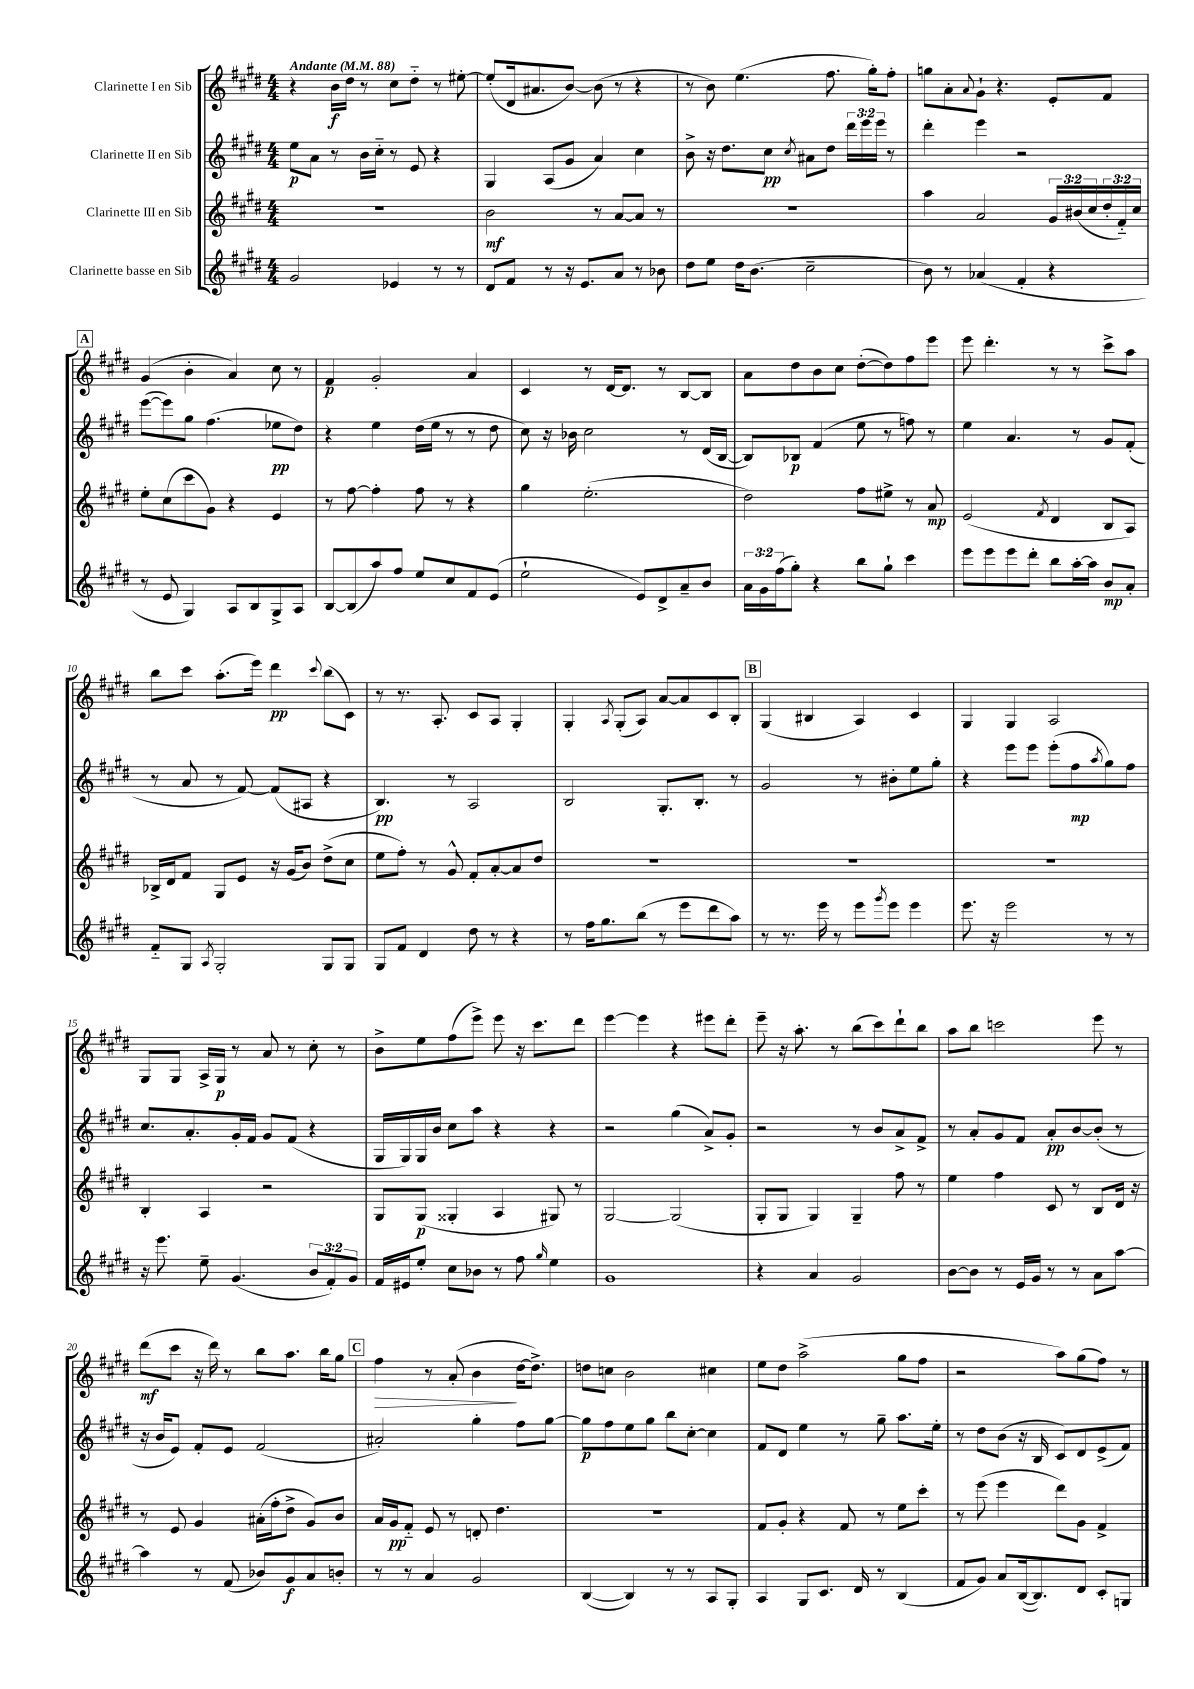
<<
\new StaffGroup <<
\new Staff = "s0" \with { instrumentName = "Clarinette I en Sib" } {
    \clef treble \key e \major \numericTimeSignature \time 4/4 \tempo "Andante" 4 = 88
    r4 b'16\f dis''16 r8 cis''8 dis''8-_ r8 eis''8~-. |
    eis''8-.( dis'16 ais'8. b'8~) b'8( r8 r4 |
    r8 b'8) e''4.( fis''8. gis''16-.) fis''8-. |
    g''8 a'8-. \appoggiatura { a'8 } gis'8-! r4. e'8-. fis'8 |
    \mark \markup { \box "A" } gis'4( b'4-. a'4) cis''8 r8 |
    fis'4\p gis'2-. a'4 |
    cis'4 r8 dis'16~ dis'8. r8 b8~ b8 |
    a'8 dis''8 b'8 cis''8 dis''8~-.( dis''8) fis''8 e'''8 |
    e'''8 dis'''4.-. r8 r8 cis'''8-> a''8 |
    b''8 cis'''8 a''8.-.( e'''16) dis'''4\pp \appoggiatura { cis'''8 } b''8( cis'8) |
    r8 r8. a8.-. cis'8 a8 gis4-. |
    gis4-. \acciaccatura { a8 } gis8-.( a8) a'8~ a'8 cis'8 b8-. |
    \mark \markup { \box "B" } gis4( bis4 a4) cis'4 |
    gis4 gis4 a2 |
    gis8 gis8 a16-> gis16\p r8 a'8 r8 cis''8-. r8 |
    b'8-> e''8 fis''8( e'''8->) e'''8 r16 cis'''8. dis'''8 |
    e'''4~ e'''4 r4 eis'''8 dis'''8-. |
    e'''8-- r16 a''8.-. r8 b''8( cis'''8) dis'''8-! b''8 |
    a''8 b''8 c'''2 e'''8 r8 |
    dis'''8\mf( cis'''8 r16 dis'''16) r8 b''8 a''8. b''16 gis''8 |
    \mark \markup { \box "C" } fis''4\> r8 a'8-.( b'4\! dis''16~ dis''8.->) |
    d''8 c''8 b'2 cis''4 |
    e''8 dis''8 a''2->( gis''8 fis''8 |
    r2 a''8) gis''8( fis''8) r8 \bar "|." |
}
\new Staff = "s1" \with { instrumentName = "Clarinette II en Sib" } {
    \clef treble \key e \major \numericTimeSignature \time 4/4 \override Staff.TupletNumber.text = #tuplet-number::calc-fraction-text
    e''8\p a'8 r8 b'16 cis''16-_ r8 e'8 r4 |
    gis4 a8( gis'8 a'4) cis''4 |
    b'8-> r16 dis''8. cis''8\pp \acciaccatura { cis''8 } ais'8 dis''8 \tuplet 3/2 { dis'''16 e'''16 e'''16 } r8 |
    dis'''4-. e'''4 r2 |
    \mark \markup { \box "A" } e'''8~( e'''8) gis''8 fis''4.( ees''8\pp dis''8) |
    r4 e''4 dis''16( e''16 r8 r8 dis''8 |
    cis''8) r16 bes'16 cis''2 r8 dis'16( b16~ |
    b8) bes8\p fis'4( e''8 r8 f''8) r8 |
    e''4 a'4. r8 gis'8 fis'8-.( |
    r8 a'8 r8 fis'8~) fis'8( ais8 r4 |
    b4.\pp) r8 a2 |
    b2 gis8.-. b8.-. r8 |
    \mark \markup { \box "B" } gis'2 r8 bis'8-. e''8 gis''8-. |
    r4 e'''8 e'''8 e'''8-.( fis''8\mp \acciaccatura { a''8 } gis''8) fis''8 |
    cis''8. a'8.-. gis'16-. fis'16 gis'8 fis'8( r4 |
    gis16 gis16) gis16 b'16 cis''8 a''8 r4 r4 |
    r2 gis''4( a'8->) gis'8-. |
    r2 r8 b'8 a'8-> fis'8-> |
    r8 a'8-. gis'8 fis'8 a'8-.\pp b'8~ b'8-.( r8 |
    r16 b'16 e'8) fis'8-. e'8 fis'2( |
    \mark \markup { \box "C" } ais'2-.) gis''4-. fis''8 gis''8~ |
    gis''8\p fis''8 e''8 gis''8 b''8 cis''8~-. cis''4 |
    fis'8 dis'8 e''4 r8 gis''8-- a''8. e''16-. |
    r8 dis''8 b'8( r16 b16 cis'8) dis'8 e'8->( fis'8) \bar "|." |
}
\new Staff = "s2" \with { instrumentName = "Clarinette III en Sib" } {
    \clef treble \key e \major \numericTimeSignature \time 4/4 \override Staff.TupletNumber.text = #tuplet-number::calc-fraction-text
    r1 |
    b'2\mf r8 a'8~ a'8 r8 |
    R1 |
    a''4 a'2 \tuplet 3/2 { gis'16 bis'16( cis''16 } \tuplet 3/2 { dis''16-. fis'16-_) cis''16 } |
    \mark \markup { \box "A" } e''8-. cis''8( cis'''8 gis'8) r4 e'4 |
    r8 fis''8~ fis''4-. fis''8 r8 r4 |
    gis''4 e''2.-.( |
    dis''2) fis''8 eis''8-> r8 a'8\mp |
    e'2( \acciaccatura { fis'8 } dis'4 b8 a8) |
    bes16-> dis'16 fis'8 gis8 e'8 r16 gis'16( b'8) dis''8->( cis''8 |
    e''8 fis''8-.) r8 gis'8-^ fis'8-. a'8~-. a'8 dis''8 |
    R1 |
    \mark \markup { \box "B" } R1 |
    R1 |
    b4-. a4 r2 |
    gis8 gis8\p( gisis4-. a4 gis8) r8 |
    gis2~ gis2( |
    gis8-. gis8 gis4) gis4-- fis''8 r8 |
    e''4 fis''4 cis'8 r8 b8 dis'16 r16 |
    r8 e'8 gis'4 ais'16-.( fis''16-. dis''8-> gis'8) b'8 |
    \mark \markup { \box "C" } a'16 gis'16\pp fis'8-_ e'8 r8 d'8-. dis''4. |
    r1 |
    fis'8 gis'8-. r4 fis'8 r8 e''8 cis'''8-. |
    r8 e'''8( e'''4 dis'''8) gis'8 fis'4-> \bar "|." |
}
\new Staff = "s3" \with { instrumentName = "Clarinette basse en Sib" } {
    \clef treble \key e \major \numericTimeSignature \time 4/4 \override Staff.TupletNumber.text = #tuplet-number::calc-fraction-text
    gis'2 ees'4 r8 r8 |
    dis'8 fis'8 r8 r16 e'8. a'8 r8 bes'8 |
    dis''8 e''8 dis''16 b'8.( cis''2-- |
    b'8) r8 aes'4( fis'4-. r4 |
    \mark \markup { \box "A" } r8 e'8 gis4) a8 b8 gis8-> a8 |
    b8~ b8( a''8) fis''8 e''8 cis''8 fis'8 e'8( |
    e''2-! e'8) dis'8-> a'8-- b'8 |
    \tuplet 3/2 { a'16 gis'16 fis''16( } gis''8-.) r4 b''8 gis''8-! cis'''4 |
    e'''8 e'''8 e'''8 dis'''8-. b''8 a''16~-. a''16 b'8\mp a'8-. |
    fis'8-_ gis8 \acciaccatura { a8 } gis2-. gis8 gis8 |
    gis8 fis'8 dis'4 dis''8 r8 r4 |
    r8 fis''16 gis''8. b''8( r8 e'''8 dis'''8 a''8) |
    \mark \markup { \box "B" } r8 r8. e'''16 r8 e'''8 \acciaccatura { gis'''8 } e'''8 e'''4 |
    e'''8. r16 e'''2 r8 r8 |
    r16 e'''8. e''8-- gis'4.( \tuplet 3/2 { b'8 fis'8-.) gis'8 } |
    fis'16 eis'16 e''8-. cis''8 bes'8 r8 fis''8 \grace { gis''16 } e''4 |
    gis'1 |
    r4 a'4 gis'2 |
    b'8~ b'8 r8 e'16 gis'16 r8 r8 a'8 a''8~ |
    a''4 r8 fis'8( bes'8) gis'8\f a'8 b'8-. |
    \mark \markup { \box "C" } r8 r8 a'4 gis'2 |
    b4~( b4) r8 r8 a8 gis8-. |
    a4 gis8 cis'8. dis'16 r8 b4( |
    fis'8 gis'8) a'8 b16~( b8.) dis'8 cis'8-. g8 \bar "|." |
}
>>
>>
